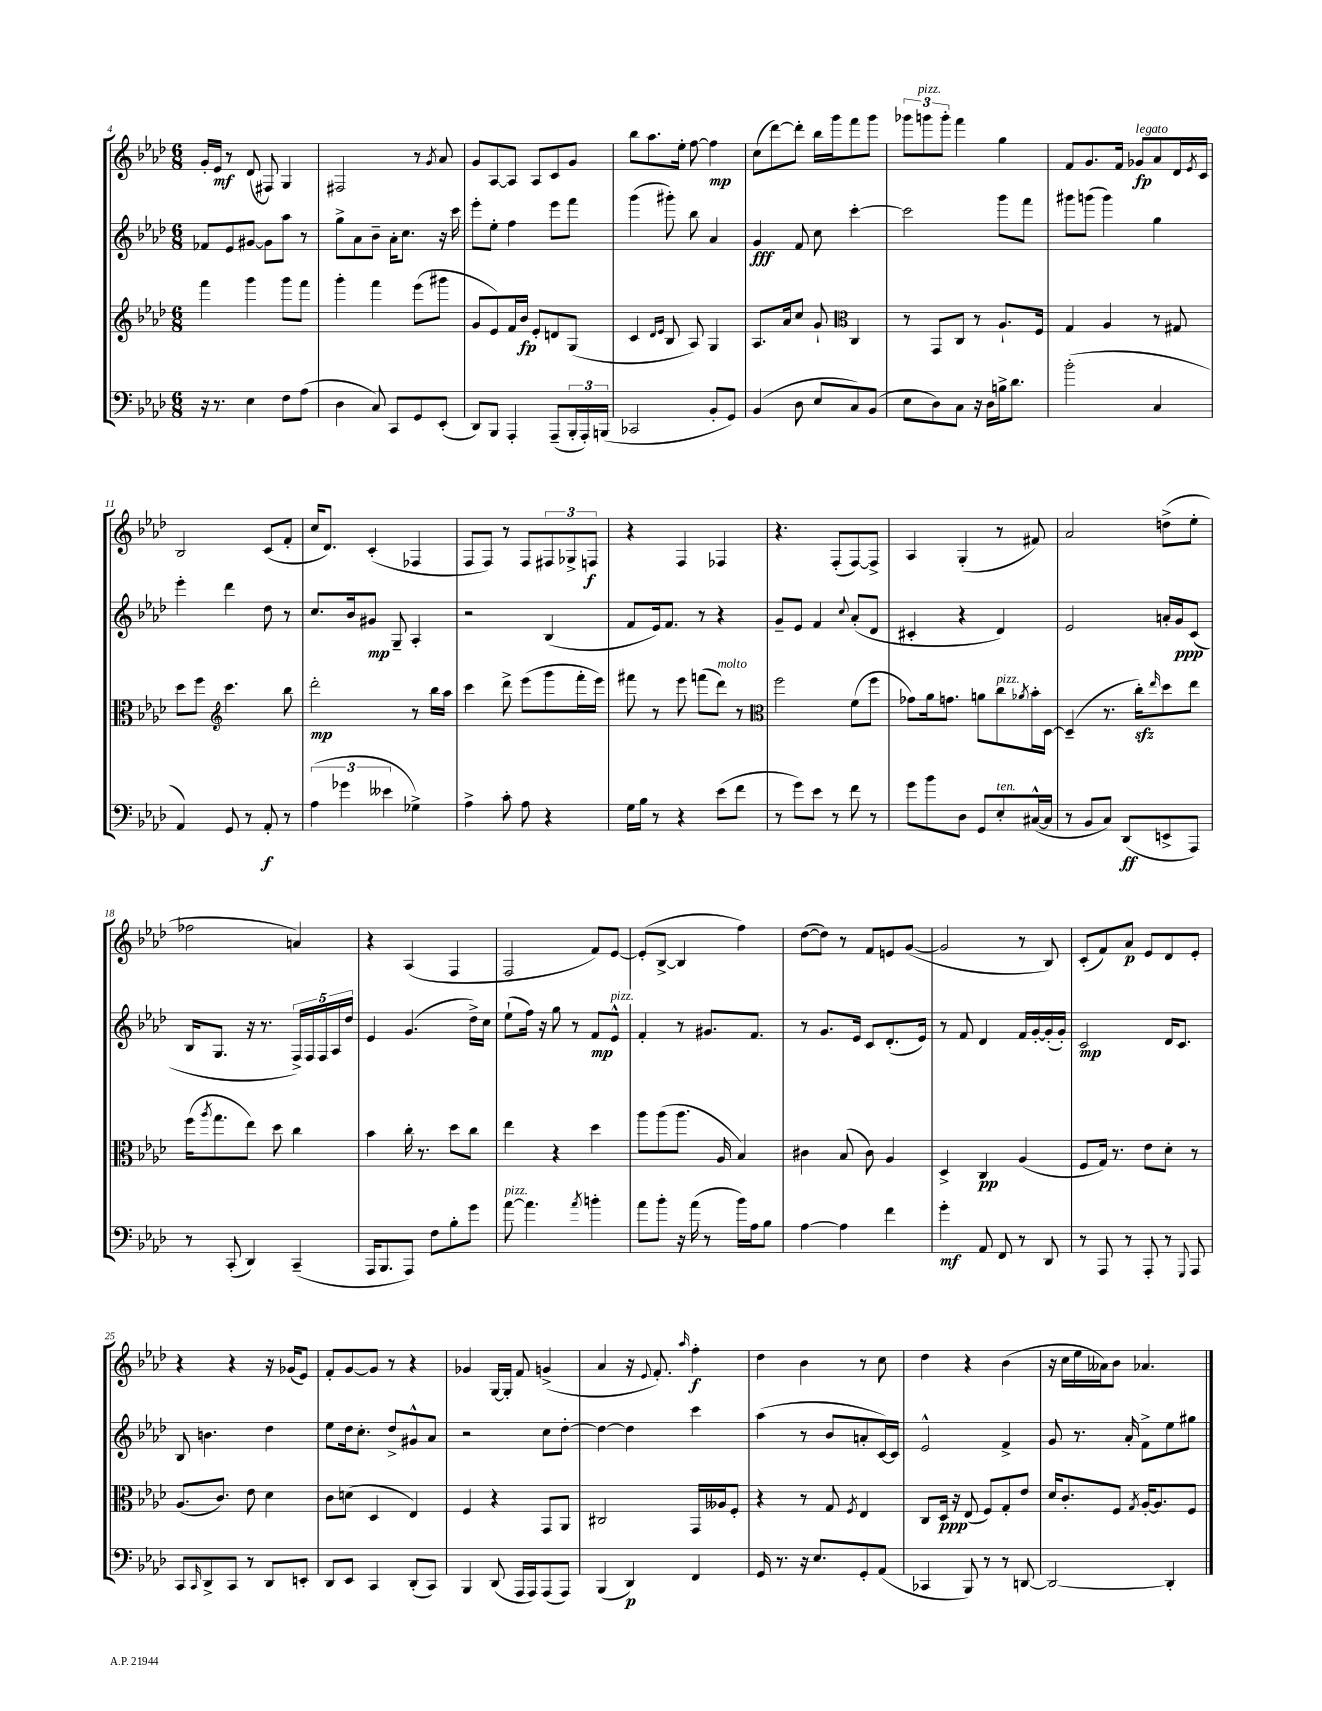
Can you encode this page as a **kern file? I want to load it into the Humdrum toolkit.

**kern	**kern	**kern	**kern
*staff4	*staff3	*staff2	*staff1
*clefF4	*clefG2	*clefG2	*clefG2
*k[b-e-a-d-]	*k[b-e-a-d-]	*k[b-e-a-d-]	*k[b-e-a-d-]
*M6/8	*M6/8	*M6/8	*M6/8
16r	4fff	8f-	16g'
8.r	.	.	16e-
.	.	8e-	8r
4E-	4ggg	[8g#	(8d-
.	.	8g#]	8F#)
8F	8ggg	8aa-	4G
(8A-	8fff	8r	.
=	=	=	=
4D-	4ggg'	8gg^	2F#
.	.	8a-	.
8C)	4fff	8b-~	.
8CC	.	16a-'	.
.	.	8.cc	.
8GG	(8eee-	.	8r
.	.	.	8qg
(8EE-'	8ggg#	16r	8a-
.	.	16ccc	.
=	=	=	=
8DD-)	8g	8eee-'	8g
8BBB-	8e-)	8ee-'	[8A-
4AAA-'	16f	4ff	8A-]
.	16b-	.	.
.	8e-'	.	8A-
(8AAA-~	8d	8eee-	8c
24BBB-'	(8G	8fff	8g
24AAA-')	.	.	.
(24BBB	.	.	.
=	=	=	=
2CC-	4c	(4ggg	8bb-
.	.	.	8.aa-
.	16qqd-	.	.
.	16qqe-	.	.
.	8B-	8ggg#')	.
.	.	.	16ee-'
.	8A-)	8bb-	[8ff
8BB-'	4G	4a-	4ff]
8GG)	.	.	.
=	=	=	=
(4BB-	8.A-	4g	(8cc
.	.	.	[8ddd-)
.	16a-	.	.
8D-	8cc	8f	8ddd-']
8E-	8g`	8cc	16bb-
.	.	.	16ggg
*	*clefC3	*	*
8C)	4C	[4ccc'	8fff
(8BB-	.	.	8ggg
=	=	=	=
8E-	8r	2ccc]	12ggg-
.	.	.	12ggg
8D-)	8GG	.	.
.	.	.	12ggg'
8C	8C	.	4fff
16r	8r	.	.
16D-	.	.	.
16B^	8.A-`	8ggg	4gg
8.d-	.	.	.
.	.	8fff	.
.	16F	.	.
=	=	=	=
(2b-'	4G	8ggg#	8f
.	.	(8ggg	8.g
.	4A-	4ggg)	.
.	.	.	16f
.	.	.	8g-
4C	8r	4gg	8a-
.	8G#	.	16d-
.	.	.	8qe-
.	.	.	16c
=	=	=	=
4AA-)	8dd-	4eee-'	2B-
.	8ff	.	.
*	*clefG2	*	*
8GG	4.ccc	4ddd-	.
8r	.	.	.
8AA-'	.	8dd-	(8c
8r	8bb-	8r	8f'
=	=	=	=
(6A-	2ddd-'	8.cc	16cc
.	.	.	8.d-)
6g-	.	.	.
.	.	16b-	.
.	.	8g#	(4c'
6e--	.	.	.
.	.	8G~	.
4G-^)	8r	4A-'	4F-
.	16bb-	.	.
.	16aa-	.	.
=	=	=	=
4A-^	4ccc	2r	8F
.	.	.	8F)
8c'	8ddd-^	.	8r
8A-	(8eee-	.	8F
4r	8ggg	(4B-	12F#
.	.	.	12G-^
.	16fff'	.	.
.	.	.	12F
.	16eee-)	.	.
=	=	=	=
16G	8fff#	8f	4r
16B-	.	.	.
8r	8r	16e-)	.
.	.	8.f	.
4r	8eee-	.	4F
.	(8fff	8r	.
(8e-	8ddd-)	4r	4F-
8f	8r	.	.
=	=	=	=
*	*clefC3	*	*
8r	2ff	8g~	4.r
8g)	.	8e-	.
8e-	.	4f	.
8r	.	.	(8F'
.	.	8qqcc	.
8f	(8f	(8a-'	[8F)
8r	8ff	8d-	8F^]
=	=	=	=
8g	8g-)	4c#'	4A-
8b-	16a-	.	.
.	8.g	.	.
8D-	.	4r	(4G'
8GG	8a	.	.
8E-'	8cc	4d-)	8r
.	8qa-	.	.
([16C#^^	16b-'	.	8f#)
16C#]	[16D-	.	.
=	=	=	=
8r	(4D-~]	2e-	2a-
8BB-	.	.	.
8C)	8.r	.	.
(8DD-	.	.	.
.	16cc')	.	.
.	16qqee-	.	.
8EE^	8dd-	16a'	(8dd^
.	.	16g	.
8AAA-)	8ee-	(8c	8ee-'
=	=	=	=
8r	(16ff	16B-	2ff-
.	8qaa-	.	.
.	8.gg	8.G	.
(8CC'	.	.	.
4DD-)	8ee-)	16r	.
.	.	8.r	.
.	8dd-	.	.
(4CC~	4cc	20F^)	4a)
.	.	20F	.
.	.	20F	.
.	.	20A-	.
.	.	20dd-	.
=	=	=	=
16AAA-	4b-	4e-	4r
8.BBB-	.	.	.
8AAA-)	16cc'	(4.g	(4A-
.	8.r	.	.
8F	.	.	.
8B-'	8dd-	.	4F
8g	8cc	16dd-^)	.
.	.	16cc	.
=	=	=	=
[8a-	4ee-	(8ee-`	2F
4.a-]	.	16ff)	.
.	.	16r	.
.	4r	8gg	.
.	.	8r	.
8qa-	.	.	.
4b'	4dd-	8f	8f)
.	.	8e-^^	[8e-
=	=	=	=
8a-	8aa-	4f'	(8e-']
8b-'	(8aa-	.	[8B-^
16r	8.aa-	8r	4B-]
(16a-	.	.	.
8r	.	8.g#	.
.	16A-	.	.
16b-)	4B-)	.	4ff)
16A-	.	8.f	.
8B-	.	.	.
=	=	=	=
[4A-	4c#	8r	([8dd-
.	.	8.g	8dd-])
4A-]	(8B-	.	8r
.	.	16e-	.
.	8c#)	8c	8f
4f	4A-	(8.d-'	8e
.	.	.	([8g
.	.	16e-)	.
=	=	=	=
4g'	4D-^	8r	2g]
.	.	8f	.
8AA-	4C	4d-	.
8FF	.	.	.
8r	(4A-	16f	8r
.	.	[16g'	.
8DD-	.	(16g']	8B-)
.	.	16g')	.
=	=	=	=
8r	8F	2c	(8c'
8AAA-	16G)	.	8f)
.	8.r	.	.
8r	.	.	8a-
8AAA-'	8e-	.	8e-
8r	8d-'	16d-	8d-
.	.	8.c	.
8qqGGG	.	.	.
8AAA-	8r	.	8e-'
=	=	=	=
8CC	(8.A-	8B-	4r
16qqCC	.	.	.
8DD-^	.	4.b	.
.	8.c)	.	.
8CC	.	.	4r
8r	8e-	.	.
8DD-	4d-	4dd-	16r
.	.	.	(16g-
8EE'	.	.	8e-)
=	=	=	=
8DD-	8c	8ee-	8f'
8EE-	(8d	16dd-	[8g
.	.	8.cc'	.
4CC	4D-	.	8g]
.	.	8dd-^	8r
(8DD-'	4E-)	8g#^^	4r
8CC)	.	8a-	.
=	=	=	=
4BBB-	4F	2r	4g-
(8DD-	4r	.	[16G
.	.	.	16G']
16AAA-	.	.	8f
16AAA-)	.	.	.
(8AAA-	8GG	8cc	(4g^
8AAA-)	8AA-	[8dd-'	.
=	=	=	=
(4BBB-	2C#	4dd-_	4a-
4DD-)	.	4dd-]	16r
.	.	.	8qqe-
.	.	.	8.f')
.	.	.	16qqaa-
4FF	16GG	4ccc	4ff'
.	16A--	.	.
.	8F'	.	.
=	=	=	=
16GG	4r	(4aa-	4dd-
8.r	.	.	.
16r	8r	8r	4b-
8.E-	.	.	.
.	8G	8b-	.
.	8qF	.	.
8GG'	4E-	8a'	8r
(8AA-	.	[16c)	8cc
.	.	16c]	.
=	=	=	=
4CC-	8C	2e-^^	4dd-
.	16D-	.	.
.	16r	.	.
8BBB-)	(8E-	.	4r
8r	8F)	.	.
8r	8G'	4f^	(4b-
[8DD	8e-	.	.
=	=	=	=
2DD_	16d-	8g	16r
.	8.c'	.	16cc
.	.	8.r	16ee-
.	.	.	16a--)
.	8F	.	8b-
.	.	16a-'	.
.	8qG	.	.
.	[16A-'	8f^	4.a-
.	8.A-]	.	.
4DD']	.	8ee-	.
.	8F	8gg#	.
==	==	==	==
*-	*-	*-	*-
